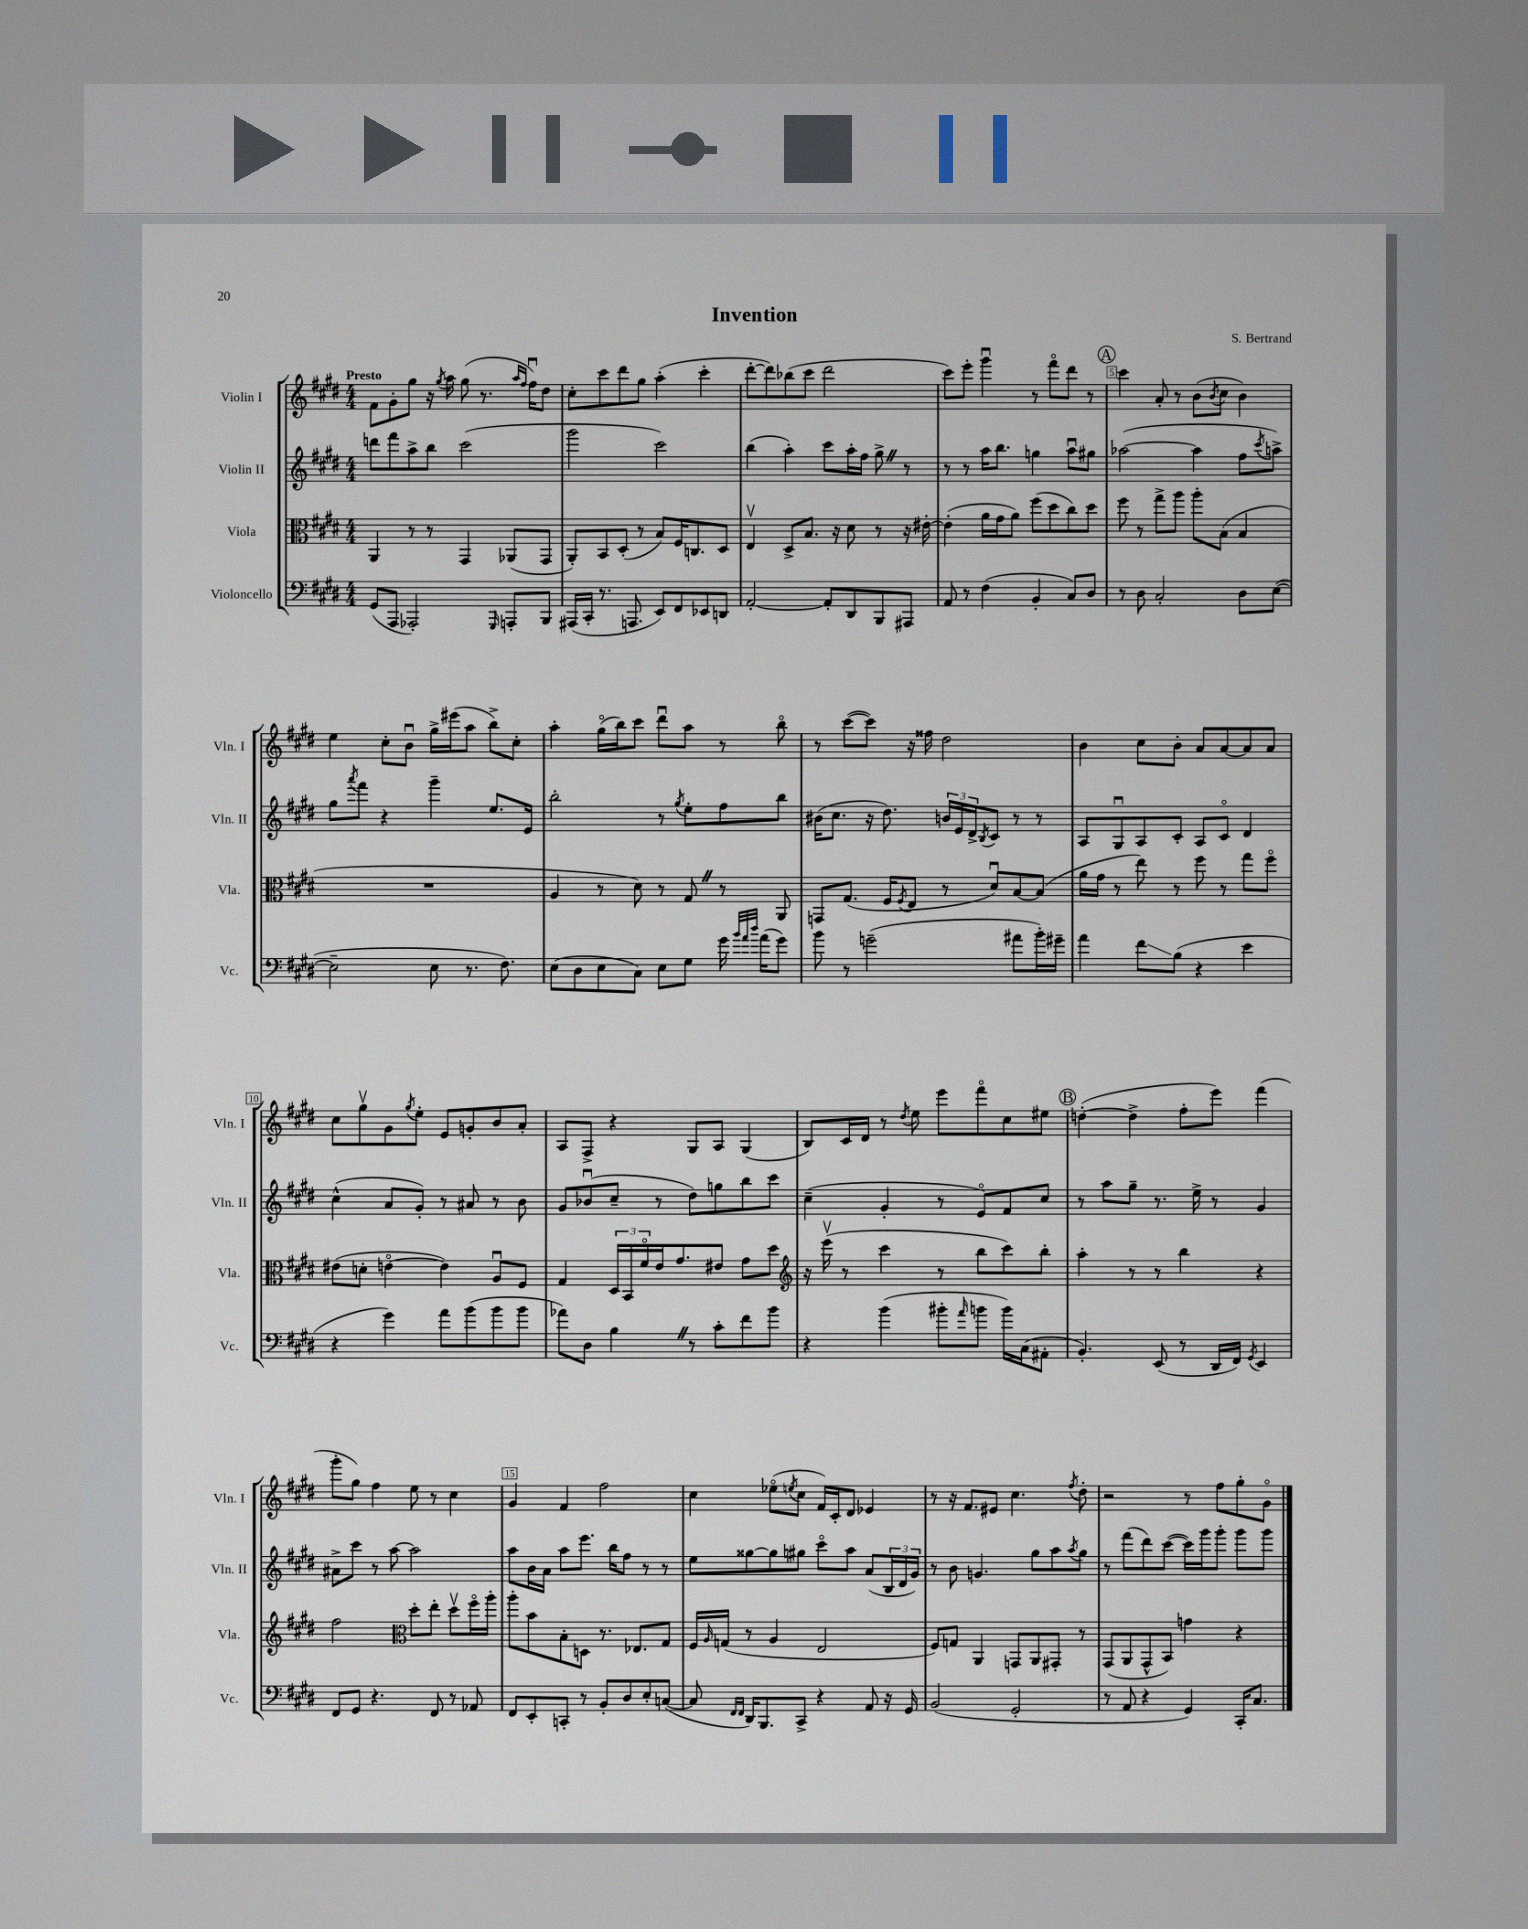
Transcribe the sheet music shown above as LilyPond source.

\header { title = "Invention" composer = "S. Bertrand" }
<<
\new StaffGroup <<
\new Staff = "s0" \with { instrumentName = "Violin I" shortInstrumentName = "Vln. I" } {
    \clef treble \key e \major \numericTimeSignature \time 4/4 \tempo "Presto"
    fis'8 gis'8-. gis''8 r16 \acciaccatura { gis''8 } a''16 gis''8( r8. \grace { a''16 fis''16 } fis''16\downbow) dis''8 |
    cis''8-. cis'''8 dis'''8 gis''8 a''4-.( cis'''4-. |
    dis'''8~-. dis'''8) bes''8( cis'''8 dis'''2 |
    cis'''8) e'''8-. gis'''4\downbow r8 fis'''8\flageolet dis'''8 r8 |
    \mark \markup { \circle "A" } cis'''4 a'8-. r8 b'8( \acciaccatura { b'8 } cis''8 b'4) |
    e''4 cis''8-. b'8\downbow gis''16-> eis'''16( a''8 b''8->) cis''8-. |
    a''4-. gis''16\flageolet( b''16) cis'''8 dis'''8\downbow a''8 r8 b''8\flageolet |
    r8 cis'''8~( cis'''8) r16 fisis''16 dis''2 |
    b'4 cis''8 b'8-. a'8 a'8~ a'8 a'8 |
    cis''8 gis''8\upbow gis'8 \acciaccatura { gis''8 } e''8-. e'8 g'8-. b'8 a'8-. |
    a8 fis8-> r4 gis8 a8 gis4( |
    b8) cis'16 dis'16 r8 \acciaccatura { dis''8 } e''8 e'''8 fis'''8\flageolet cis''8 eis''8 |
    \mark \markup { \circle "B" } d''4~-.( d''4-> fis''8-. e'''8) fis'''4( |
    gis'''8-. gis''8) fis''4 e''8 r8 cis''4 |
    gis'4 fis'4 fis''2 |
    cis''4 ees''8\flageolet( \acciaccatura { e''8 } cis''8 fis'16) cis'16-. dis'8 ees'4 |
    r8 r16 fis'8. eis'8 cis''4. \acciaccatura { fis''8 } dis''8-. |
    r2 r8 fis''8 gis''8-. gis'8\flageolet \bar "|." |
}
\new Staff = "s1" \with { instrumentName = "Violin II" shortInstrumentName = "Vln. II" } {
    \clef treble \key e \major \numericTimeSignature \time 4/4
    d'''8 fis'''8 a''8-> b''8 cis'''2( |
    gis'''2 cis'''2) |
    b''4( a''4-.) cis'''8 a''16-. fis''16 gis''8-> \once \override BreathingSign.text = \markup { \musicglyph "scripts.caesura.straight" } \breathe r8 |
    r8 r8 a''16 b''8. g''4 a''8\downbow gis''8 |
    \mark \markup { \circle "A" } aes''2~( aes''4 fis''8 \acciaccatura { cis'''8 } a''8->) |
    gis''8 \acciaccatura { a'''8 } fis'''8 r4 gis'''4-- e''8. e'16 |
    b''2-. r8 \acciaccatura { gis''8 } e''8-. fis''8 b''8 |
    bis'16( cis''8. r16 dis''8.) \tuplet 3/2 { b'16 e'16 dis'16-> } \acciaccatura { b8 } cis'8 r8 r8 |
    a8 gis8\downbow a8 cis'8-. a8 cis'8\flageolet dis'4 |
    cis''4-^( a'8 gis'8-.) r8 ais'8 r8 b'8 |
    gis'8 bes'8\downbow( cis''8-- r8 dis''8) g''8 b''8 cis'''8 |
    cis''4--( gis'4-. r8 e'8\flageolet) fis'8 cis''8 |
    \mark \markup { \circle "B" } r8 a''8 gis''8-- r8. e''16-> r8 gis'4 |
    ais'8-> cis'''8 r8 a''8~ a''2 |
    a''8 b'16 a'16 a''8 e'''8. b''16 fis''8 r8 r8 |
    e''8 gisis''8~ gisis''8 gis''8 cis'''8\flageolet a''8 a'8( \tuplet 3/2 { b16 dis'16 gis'16) } |
    r8 b'8 g'4. gis''8 a''8 \acciaccatura { a''8 } gis''8 |
    r8 fis'''8( dis'''8) cis'''8~( cis'''16) gis'''16 gis'''8-. gis'''8 gis'''8 \bar "|." |
}
\new Staff = "s2" \with { instrumentName = "Viola" shortInstrumentName = "Vla." } {
    \clef alto \key e \major \numericTimeSignature \time 4/4
    a,4 r8 r8 gis,4 aes,8( gis,8 |
    a,8-.) b,8 dis8-.( r8 b8) fis16 c8. dis8 |
    e4\upbow dis8-> b8. r16 dis'8 r8 r16 eis'16~-. |
    eis'4-.( a'16 gis'16 a'8) fis''8( dis''8 cis''8) dis''8 |
    \mark \markup { \circle "A" } fis''8 r8 gis''8-> a''8 a''8-. b8( b4 |
    R1 |
    a4 r8 dis'8) r8 gis8 \once \override BreathingSign.text = \markup { \musicglyph "scripts.caesura.straight" } \breathe r8 a,8 |
    g,8 gis8.( fis16 \acciaccatura { fis8 } e8 r8 dis'8\downbow) b8~ b8( |
    a'16 gis'16 r8 e''8) r8 fis''8 r8 gis''8 fis''8\flageolet |
    eis'8( d'8-. e'4~\flageolet e'4) a8\downbow fis8 |
    gis4 \tuplet 3/2 { dis16 b,16 fis'16\flageolet } e'16 gis'8. eis'8 gis'8 dis''8 |
    \clef treble r16 e'''16\upbow( r8 cis'''4 r8 b''8 cis'''8) b''8-. |
    \mark \markup { \circle "B" } a''4-. r8 r8 b''4 r4 |
    fis''2 \clef alto dis''8-. e''8-. dis''8\upbow fis''16\flageolet a''16-. |
    a''8-. b'8 b8-. d8 r8. ees8. gis8 |
    fis16 \grace { a16 } g16( r8 a4 e2 |
    fis8) g8 a,4 g,8 a,8 gis,8-. r8 |
    gis,8( a,8 gis,8-^ b,8) g'4 r4 \bar "|." |
}
\new Staff = "s3" \with { instrumentName = "Violoncello" shortInstrumentName = "Vc." } {
    \clef bass \key e \major \numericTimeSignature \time 4/4
    gis,8( a,,8 aes,,2-.) \grace { gis,,16 } a,,8-. b,,8 |
    ais,,16( cis,16-. r8. a,,8. e,8) fis,8 ees,8 d,8 |
    a,2~-. a,8-. dis,8 b,,8 ais,,8 |
    a,8 r8 fis4( b,4-. cis8) dis8 |
    \mark \markup { \circle "A" } r8 dis8 cis2-. dis8 e8~( |
    e2-- e8 r8. fis8.) |
    e8( dis8 e8 cis8) e8 gis8 gis'16 \grace { b'32 a'32 dis''32 } a'16( gis'8) |
    b'8 r8 g'2--( ais'8 b'16-.) gis'16-- |
    a'4 fis'8\glissando b8( r4 e'4 |
    r4 gis'4) a'8 b'8( b'8 b'8 |
    aes'8) dis8 b4 \once \override BreathingSign.text = \markup { \musicglyph "scripts.caesura.straight" } \breathe r8 cis'8-. fis'8 b'8 |
    r4 b'4( bis'8-. \grace { a'16 } b'8 b'16) cis16( ais,8-. |
    \mark \markup { \circle "B" } b,4.-.) e,8( r8 dis,16 fis,16) \acciaccatura { gis,8 } e,4 |
    fis,8 gis,8 r4. fis,8 r8 aes,8 |
    fis,8 e,8-. c,8-. r8 b,8-. dis8 e8-. c8~( |
    c8 \grace { fis,16 fis,16 } dis,16) b,,8. cis,8-> r4 a,8 r16 gis,16 |
    b,2( gis,2-. |
    r8 a,8 r4 gis,4) cis,16-. cis8. \bar "|." |
}
>>
>>
\layout { \context { \Score \override BarNumber.break-visibility = ##(#f #t #t) barNumberVisibility = #(every-nth-bar-number-visible 5) \override BarNumber.stencil = #(make-stencil-boxer 0.1 0.3 ly:text-interface::print) } }
